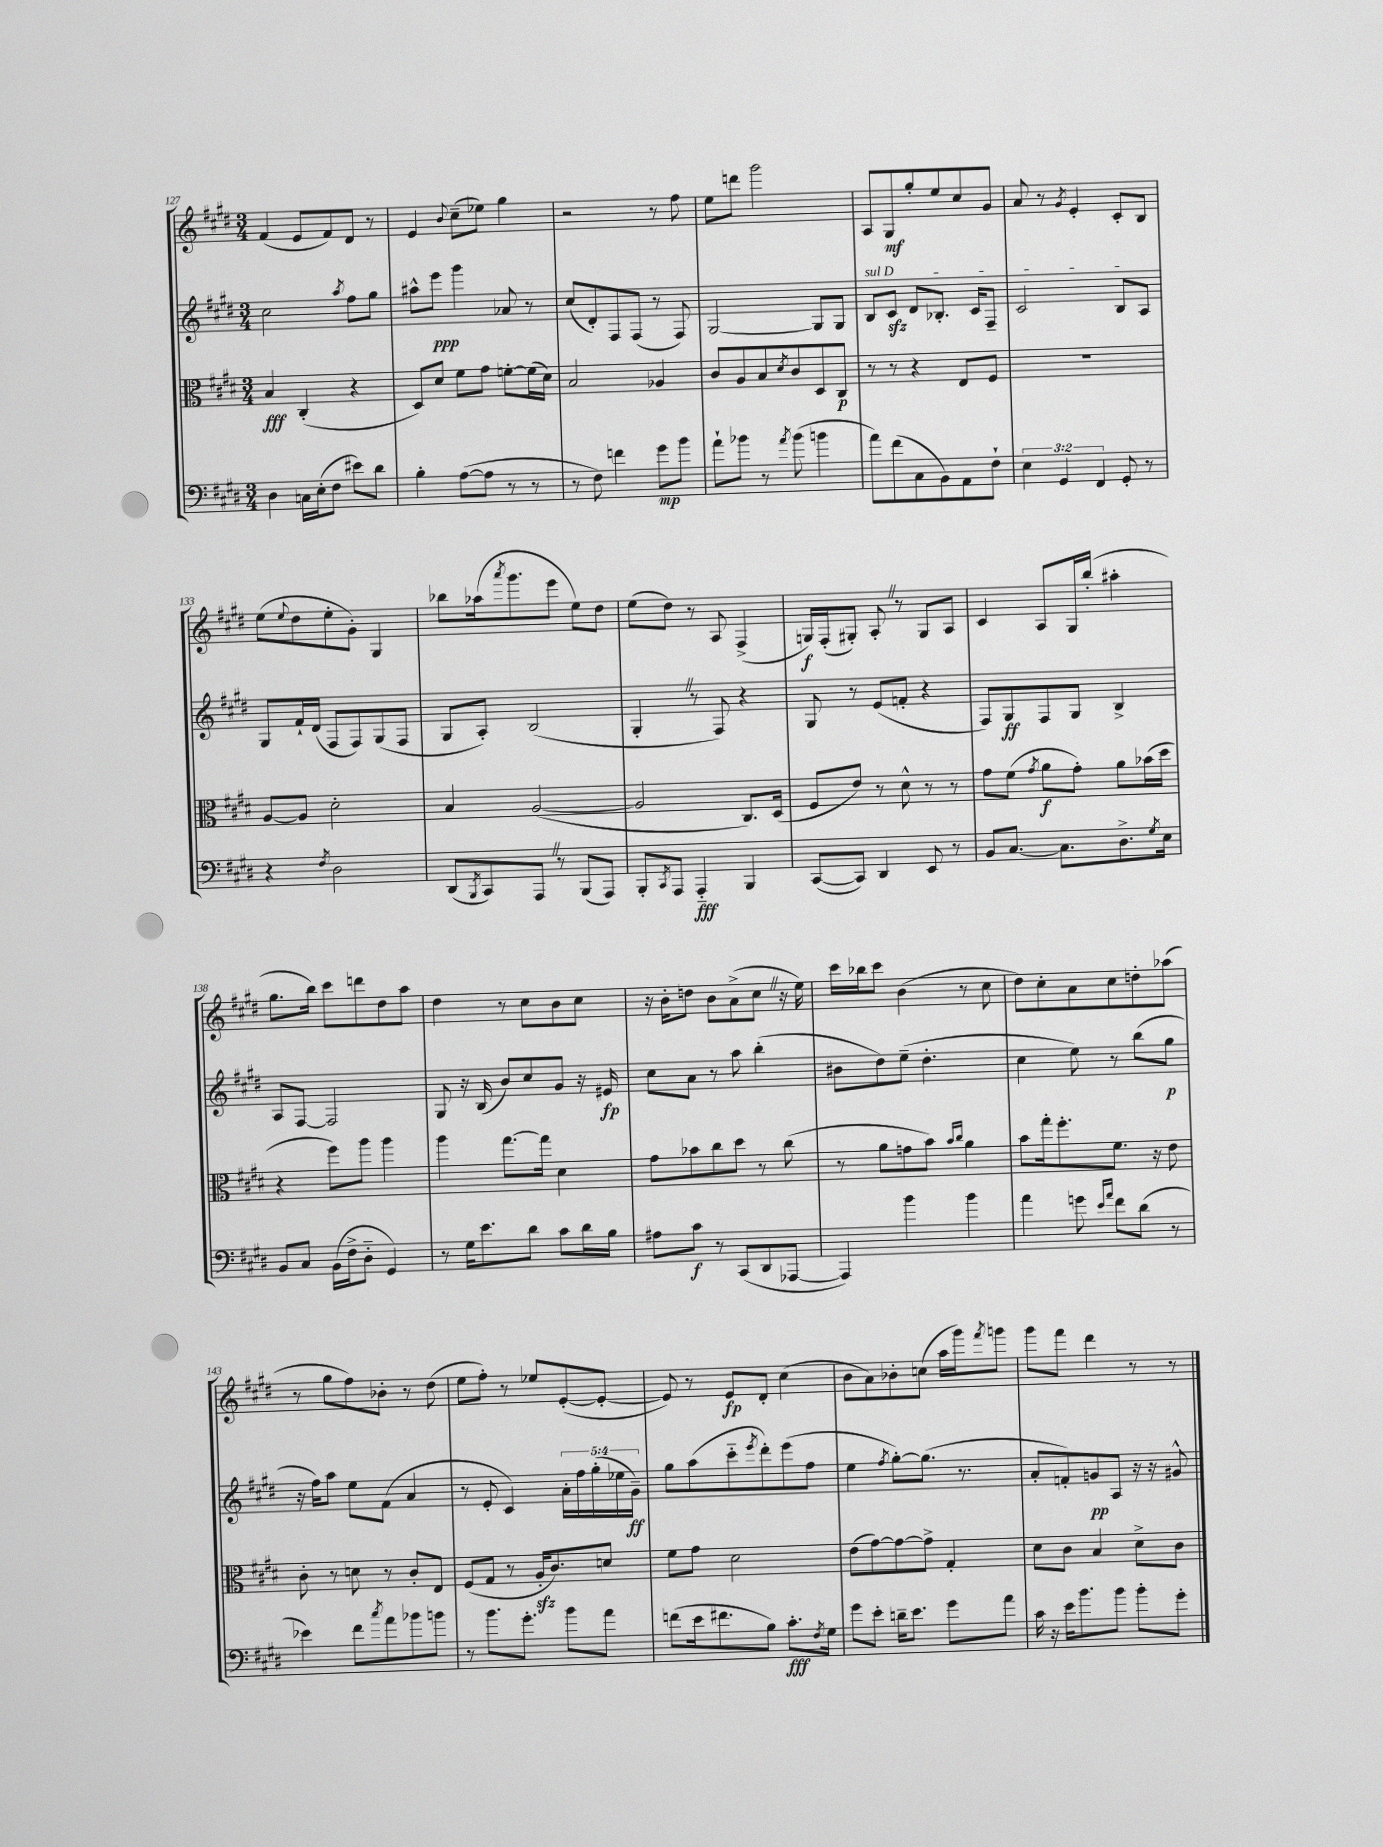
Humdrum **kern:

**kern	**kern	**kern	**kern
*staff4	*staff3	*staff2	*staff1
*clefF4	*clefC3	*clefG2	*clefG2
*k[f#c#g#d#]	*k[f#c#g#d#]	*k[f#c#g#d#]	*k[f#c#g#d#]
*M3/4	*M3/4	*M3/4	*M3/4
4D#\	4B/	2cc#\	(4f#/
16C\LL	(4C#'/	.	8e/L
(16E'\J	.	.	.
8F#\J	.	.	8f#/)
.	.	8qaa/	.
8e#\L)	4r	8ff#\L	8d#/J
8d#\J	.	8gg#\J	8r
=	=	=	=
4B'\	8D#/L)	8aa#^^\L	4e/
.	8d#/J	8eee\J	.
.	.	.	8qqb/
([8A\L	8f#\L	4ggg#\	(8cc#~\L
8A\]J	8g#\J	.	8ee-\J)
8r	[8f'\L	8a-/	4gg#\
8r	(16f\]L	8r	.
.	16d#\JJ)	.	.
=	=	=	=
8r	2B/	(8cc#/L	2r
8F#\)	.	8d#'/)	.
4f\	.	8F#/	.
.	.	(8F#/J	.
8g#\L	4A-/	8r	8r
8b\J	.	8F#/)	8ff#\
=	=	=	=
8a`\L	8c#/L	[2G#/	8ee\L
8b-\J	8A/	.	8ddd\J
8r	8B/	.	2ggg#\
8qa/	8qd#/	.	.
(8b-\	8c#/	.	.
4b\	8D#/	8G#/]L	.
.	8C#/J	8G#/J	.
=	=	=	=
8a\L)	8r	8B/L	8A/L
(8f#\	8r	8c#/J	8G#/
8C#\	4r	8d#/L	8gg#'/
8BB\)	.	8.B-'/J	8ee/
8AA\	8E/L	.	8cc#/
.	.	16c#/LK	.
8F#`\J	8F#/J	8F#~/J	8g#/J
=	=	=	=
6E\	2.r	2c#/	8a/
.	.	.	8r
6GG#/	.	.	.
.	.	.	8qg#/
.	.	.	4e'/
6FF#/	.	.	.
8GG#'/	.	8B/L	8c#'/L
8r	.	8A/J	8B/J
=	=	=	=
4r	[8A/L	8G#/L	(8ee\L
.	.	.	8qqee/
.	8A/]J	16f#`/L	8dd#\
.	.	(16d#/JJ	.
8qF#/	.	.	.
2D#\	2d#'\	8F#/L	8ee'\
.	.	8F#/)	8g#'\J)
.	.	(8G#/	4G#/
.	.	8F#/J	.
=	=	=	=
(8DD#/L	4B/	8G#/L	8bb-\L
8qBBB/	.	.	.
8CC#/)	.	8A'/J)	(16aa-\k
.	.	.	8qaaa/
.	.	.	8.ggg#\
8AAA/J	([2A/	(2B/	.
8r	.	.	8eee\J
(8BBB/L	.	.	8ee\L)
8AAA/J)	.	.	8dd#\J
=	=	=	=
8BBB'/L	2A/]	4G#'/	(8ee\L
8qCC#/	.	.	.
8AAA/J	.	.	8dd#\J)
4AAA'~/	.	8r	8r
.	.	8F#/)	8A/
4BBB/	8.C#/L)	4r	(4F#^/
.	(16D#/Jk	.	.
=	=	=	=
([8CC#/L	8F#/L	8G#/	16G/LL)
.	.	.	(16F#'/J
8CC#/]J)	8e/J)	8r	8G#'/J)
4DD#/	8r	(8e/L	8A'/
.	8d#^^\	8f'/J	8r
8EE/	8r	4r	8G#/L
8r	8r	.	8A/J
=	=	=	=
8BB/L	8g#\L	8F#/L)	4c#/
[8.C#/J	(8f#\J	8G#/	.
.	8qg#/	.	.
.	8a\L	8F#/	8A/L
8.C#\]L	.	.	.
.	8g#'\J)	8G#/J	16G#/L
.	.	.	(16bb'/JJ
8.D#^\	8a\L	4B^/	4aa#'\
.	(16b-\L	.	.
8qG#/	.	.	.
16E\Jk	16dd#\JJ	.	.
=	=	=	=
8BB/L	4r	8A/L	8.gg#\L
8C#/J	.	[8F#/J	.
.	.	.	16bb\Jk)
(16BB\LL	8ff#\L)	2F#/]	8ccc#\L
16F#^\J	.	.	.
8D#'~\J	8aa\J	.	8ddd\
4GG#/)	4aa\	.	8dd#\
.	.	.	8aa\J
=	=	=	=
8r	4aa\	8G#/	4dd#\
16G#\LK	.	16r	.
8.e\	.	(16B/	.
.	[8.gg#\L	8b/L)	8r
8d#\J	.	8cc#/	8cc#\L
.	16gg#\]Jk	.	.
8c#\L	4d#\	8g#/J	8b\
16d#\L	.	16r	8cc#\J
16B\JJ	.	16e#/	.
=	=	=	=
8A#\L	8g#\L	8cc#\L	16r
.	.	.	16b'\LK
8c#\J	8b-\	8a\J	8dd\J
8r	8cc#\	8r	8b\L
(8CC#/L	8dd#\J	8aa\	(8a^\
8DD#/	8r	(4bb'\	8cc#\J
[8AAA-/J	(8cc#\	.	16r
.	.	.	16ee\)
=	=	=	=
4AAA-/])	8r	8b#\L	16ccc#\LL
.	.	.	16bb-\J
.	8a\L	8dd#\)	8ccc#\J
4b\	8g\	(8ee~\J	(4b\
.	8b\J)	4.dd#'\	.
.	16qqb/LL	.	.
.	16qqcc#/JJ	.	.
4b\	4a\	.	8r
.	.	.	8cc#\
=	=	=	=
4a\	8b\L	4cc#\	8dd#\L)
.	16gg#'\k	.	8cc#'\
.	8.ff#'\	.	.
8g\	.	8ee\)	8a\
16qqe/LL	.	.	.
16qqa/JJ	.	.	.
8f#\L	8.f#\J	8r	8cc#\
(8d#\J	.	(8bb\L	8dd'\
.	16r	.	.
8r	8e\	8gg#\J	(8aa-\J
=	=	=	=
4e-\)	8c#'\	16r	8r
.	.	16ff#\LK)	.
.	8r	8aa\J	8gg#\L
8f#\L	8d\	8ee\L	8ff#\)
8qcc#/	.	.	.
8a\	8r	(8f#\J	8b-'\J
8b-\	8c#'/L	4a/	8r
8b\J	8E/J	.	(8dd#\
=	=	=	=
8r	(8F#/L	8r	8ee\L
8.b\L	8G#/J	8e'/	8ff#'\J)
.	8r	4c#/)	8r
8.g#'\J	.	.	.
.	16A'/LK	.	8ee-/L
.	8.c#/)	.	.
8b\L	.	20a'\LL	([8e'/
.	.	20ff#\	.
.	.	(20gg#'\	.
8a\J	8d/J	.	8e'/_J
.	.	20ee-\	.
.	.	20g#~\JJ)	.
=	=	=	=
(8f\L	8f#\L	8gg#\L	8e/])
16e\k	8g#\J	(8aa\	8r
8.f#\	.	.	.
.	2d#\	8ccc#'~\	8e/L
.	.	8qeee/	.
8B\J)	.	8ddd#'\)	8d#'/J
8.c#'\L	.	(8eee\	(4cc#\
.	.	8ff#\J	.
8qF#/	.	.	.
16G#\Jk	.	.	.
=	=	=	=
8g#\L	(8e\L	4ee\	8b\L
8e'\J	[8g#\)	.	8a\)
.	.	8qff#/	.
16d~\LK	8g#\_	[8gg#'\L)	8b-'\
8.e\J	.	.	.
.	8g#^\]J	(8.gg#\]J	(8cc\J
8g#\L	4G#'/	.	16aa\LL
.	.	8.r	16ggg#\J)
.	.	.	8qfff#/
8a\J	.	.	8ggg\J
=	=	=	=
16c#\	8d#\L	8a'/L	8ggg#\L
16r	.	.	.
16e\LK	8c#\J	8f'/)	8fff#\J
8.b\	.	.	.
.	4B/	8g/	4ddd#\
8b\J	.	8A/J	.
8b'\L	8d#^\L	16r	8r
.	.	16r	.
8g#'\J	8c#\J	8g#^^/	8r
==	==	==	==
*-	*-	*-	*-
